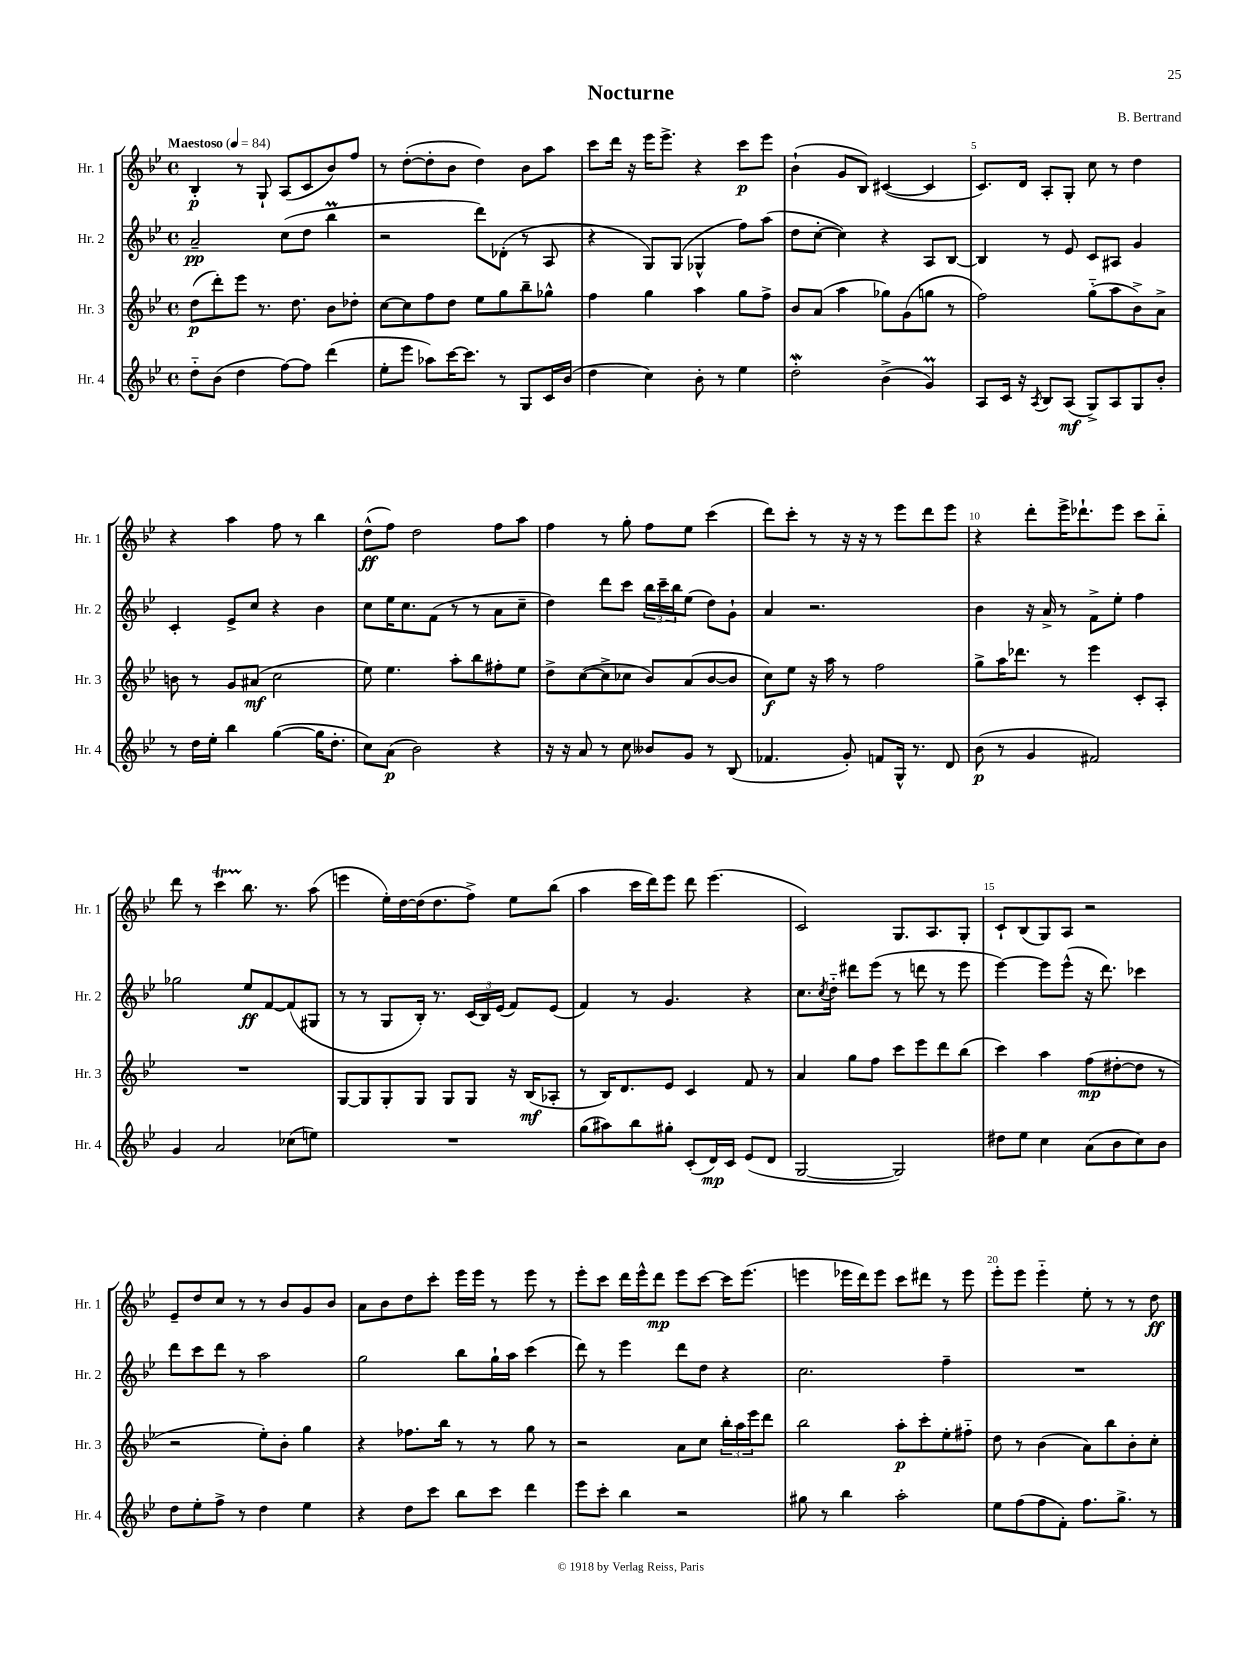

**kern	**dynam	**kern	**dynam	**kern	**dynam	**kern	**dynam
*part4	*part4	*part3	*part3	*part2	*part2	*part1	*part1
*staff4	*staff4	*staff3	*staff3	*staff2	*staff2	*staff1	*staff1
*I"Hr. 4	*	*I"Hr. 3	*	*I"Hr. 2	*	*I"Hr. 1	*
*I'Hr. 4	*	*I'Hr. 3	*	*I'Hr. 2	*	*I'Hr. 1	*
*clefG2	*	*clefG2	*	*clefG2	*	*clefG2	*
*k[b-e-]	*	*k[b-e-]	*	*k[b-e-]	*	*k[b-e-]	*
*M4/4	*	*M4/4	*	*M4/4	*	*M4/4	*
*met(c)	*	*met(c)	*	*met(c)	*	*met(c)	*
*MM84	*	*MM84	*	*MM84	*	*MM84	*
=1	=1	=1	=1	=1	=1	=1	=1
!	!	!	!	!	!	!LO:TX:a:B:t=Maestoso	!
8dd\L	.	(8dd\L	p	2a~/	pp	4B-'/	p
(8b-\J	.	8ddd'\)	.	.	.	.	.
4dd\	.	8eee-\J	.	.	.	8r	.
.	.	8.r	.	.	.	8G`/	.
[8ff\L)	.	.	.	(8cc\L	.	(8A/L	.
.	.	8.dd\	.	.	.	.	.
8ff\J]	.	.	.	8dd\J	.	8c/	.
(4ddd\	.	8b-\L	.	4bb-M\	.	8b-/)	.
.	.	8dd-X'\J	.	.	.	8ff/J	.
=2	=2	=2	=2	=2	=2	=2	=2
8ee-'\L	.	[8cc\L	.	2r	.	8r	.
8eee-\J	.	8cc\]	.	.	.	([8dd'\L	.
8aa-X\L)	.	8ff\	.	.	.	8dd'\]	.
[16ccc\K	.	8dd\J	.	.	.	8b-\J	.
8.ccc\J]	.	.	.	.	.	.	.
.	.	8ee-\L	.	8ddd\L)	.	4dd\)	.
8r	.	8gg\	.	(8d-X'\J	.	.	.
8G/L	.	8bb-~\	.	8r	.	8b-\L	.
16c/L	.	8gg-X^^\J	.	8A/	.	8aa\J	.
(16b-/JJ	.	.	.	.	.	.	.
=3	=3	=3	=3	=3	=3	=3	=3
4dd\	.	4ff\	.	4r	.	8ccc\L	.
.	.	.	.	.	.	16ddd\Jk	.
.	.	.	.	.	.	16r	.
4cc\)	.	4gg\	.	8G/L)	.	16eee-\KL	.
.	.	.	.	.	.	8.eee-^\J	.
.	.	.	.	(8G/J	.	.	.
8b-'\	.	4aa\	.	4G-X^^/	.	4r	.
8r	.	.	.	.	.	.	.
4ee-\	.	8gg\L	.	8ff\L)	.	8ccc\L	p
.	.	8ff^\J	.	(8aa\J	.	8eee-\J	.
=4	=4	=4	=4	=4	=4	=4	=4
2ddW'\	.	8b-/L	.	8dd\L	.	(4b-`\	.
.	.	(8a/J	.	[8cc'\J	.	.	.
.	.	4aa\	.	4cc\])	.	8g/L	.
.	.	.	.	.	.	8B-/J)	.
(4b-^\	.	8gg-X\L)	.	4r	.	([4c#X/	.
.	.	(8g\	.	.	.	.	.
4gM/)	.	8ggn\J	.	8A/L	.	4c#/]	.
.	.	8r	.	[8B-/J	.	.	.
=5	=5	=5	=5	=5	=5	=5	=5
8A/L	.	2ff\)	.	4B-/]	.	8.c/L)	.
16c/Jk	.	.	.	.	.	.	.
16r	.	.	.	.	.	16d/Jk	.
8qA/	.	.	.	.	.	.	.
8B-/L	.	.	.	8r	.	8A'/L	.
(8A/J	mf	.	.	8e-/	.	8G'/J	.
8G^/L)	.	(8gg\L	.	8c/L	.	8cc\	.
8A/	.	8aa\	.	8A#X/J	.	8r	.
8G/	.	8b-^\)	.	4g/	.	4dd\	.
8b-'/J	.	8a^\J	.	.	.	.	.
!!LO:LB:g=z
=6	=6	=6	=6	=6	=6	=6	=6
8r	.	8bn\	.	4c'/	.	4r	.
16dd\LL	.	8r	.	.	.	.	.
16ee-'\JJ	.	.	.	.	.	.	.
4bb-\	.	8g/L	.	8e-^/L	.	4aa\	.
.	.	(8a#X/J	mf	8cc/J	.	.	.
([4gg\	.	2cc\	.	4r	.	8ff\	.
.	.	.	.	.	.	8r	.
16gg\KL]	.	.	.	4b-\	.	4bb-\	.
8.dd'\J	.	.	.	.	.	.	.
=7	=7	=7	=7	=7	=7	=7	=7
8cc\L)	.	8ee-\)	.	8cc\L	.	(8dd^^\L	ff
(8a\J	p	4.ee-\	.	16ee-\K	.	8ff\J)	.
.	.	.	.	8.cc\	.	.	.
2b-\)	.	.	.	.	.	2dd\	.
.	.	.	.	(8f\J	.	.	.
.	.	8aa'\L	.	8r	.	.	.
.	.	8bb-\	.	8r	.	.	.
4r	.	8ff#X'\	.	8a\L	.	8ff\L	.
.	.	8ee-\J	.	8cc~\J	.	8aa\J	.
=8	=8	=8	=8	=8	=8	=8	=8
16r	.	8dd^\L	.	4dd\)	.	4ff\	.
16r	.	.	.	.	.	.	.
8a/	.	([8cc\	.	.	.	.	.
8r	.	8cc^\]	.	8ddd\L	.	8r	.
8cc\	.	8cc-X\J	.	8ccc\J	.	8gg'\	.
8b--X/L	.	8b-/L)	.	24bb-\LL	.	8ff\L	.
.	.	.	.	24ccc~\	.	.	.
.	.	.	.	24bb-\J	.	.	.
8g/J	.	(8a/	.	(8ee-\J	.	8ee-\J	.
8r	.	[8b-/	.	8dd\L)	.	(4ccc\	.
(8B-/	.	8b-/J]	.	8g`\J	.	.	.
=9	=9	=9	=9	=9	=9	=9	=9
4.f-X/	.	8cc\L)	f	4a/	.	8ddd\L)	.
.	.	8ee-\J	.	.	.	8ccc'\J	.
.	.	16r	.	2.r	.	8r	.
.	.	16aa\	.	.	.	.	.
8g'/)	.	8r	.	.	.	16r	.
.	.	.	.	.	.	16r	.
8fn/L	.	2ff\	.	.	.	8r	.
16G^^/Jk	.	.	.	.	.	8eee-\L	.
8.r	.	.	.	.	.	.	.
.	.	.	.	.	.	8ddd\	.
8d/	.	.	.	.	.	8eee-\J	.
=10	=10	=10	=10	=10	=10	=10	=10
(8b-\	p	8gg^\L	.	4b-\	.	4r	.
8r	.	16aa\K	.	.	.	.	.
.	.	8.ddd-X\J	.	.	.	.	.
4g/	.	.	.	16r	.	8ddd'\L	.
.	.	.	.	16a^/	.	.	.
.	.	8r	.	8r	.	16eee-^\K	.
.	.	.	.	.	.	8.ddd-X`\	.
2f#X/)	.	4eee-\	.	8f^\L	.	.	.
.	.	.	.	8ee-'\J	.	8eee-\J	.
.	.	8c'/L	.	4ff\	.	8ccc\L	.
.	.	8A'/J	.	.	.	8bb-\J	.
!!LO:LB:g=z
=11	=11	=11	=11	=11	=11	=11	=11
4g/	.	1r	.	2gg-X\	.	8ddd\	.
.	.	.	.	.	.	8r	.
2a/	.	.	.	.	.	4cccT\	.
.	.	.	.	8ee-/L	ff	8.bb-\	.
.	.	.	.	[8f/	.	.	.
.	.	.	.	.	.	8.r	.
(8cc-X\L	.	.	.	(8f/]	.	.	.
8een\J)	.	.	.	8G#X/J	.	(8aa\	.
=12	=12	=12	=12	=12	=12	=12	=12
1r	.	[8G/L	.	8r	.	4eeen\	.
.	.	8G/]	.	8r	.	.	.
.	.	8G'/	.	8G/L	.	16ee-'\LL)	.
.	.	.	.	.	.	[16dd\	.
.	.	8G/J	.	16B-'/Jk)	.	(16dd\J]	.
.	.	.	.	8.r	.	8.dd\	.
.	.	8G/L	.	.	.	.	.
.	.	8G/J	.	(24c/LL	.	8ff^\J)	.
.	.	.	.	24B-/)	.	.	.
.	.	.	.	(24e-/JJ	.	.	.
.	.	16r	.	8f/L)	.	8ee-\L	.
.	.	(16B-/KL	mf	.	.	.	.
.	.	8A-X'/J	.	(8e-/J	.	(8bb-\J	.
=13	=13	=13	=13	=13	=13	=13	=13
(8gg\L	.	8r	.	4f/)	.	4aa\	.
8aa#X\)	.	16B-/KL)	.	.	.	.	.
.	.	8.d/	.	.	.	.	.
8bb-\	.	.	.	8r	.	16ccc\LL	.
.	.	.	.	.	.	16ddd\J)	.
8gg#X'\J	.	8e-/J	.	4.g/	.	8eee-\J	.
(8c'/L	.	4c/	.	.	.	8ddd\	.
16d/L)	mp	.	.	.	.	(4.eee-\	.
16c/JJ	.	.	.	.	.	.	.
(8e-/L	.	8f/	.	4r	.	.	.
8d/J	.	8r	.	.	.	.	.
=14	=14	=14	=14	=14	=14	=14	=14
[2G/	.	4a/	.	8.cc\L	.	2c/)	.
.	.	.	.	8qcc/	.	.	.
.	.	.	.	16dd\Jk	.	.	.
.	.	8gg\L	.	8ddd#X\L	.	.	.
.	.	8ff\J	.	(8eee-\J	.	.	.
2G/])	.	8ccc\L	.	8r	.	8.G/L	.
.	.	8eee-\	.	8dddn\	.	.	.
.	.	.	.	.	.	8.A/	.
.	.	8ddd\	.	8r	.	.	.
.	.	(8bb-\J	.	8eee-\	.	8G'/J	.
=15	=15	=15	=15	=15	=15	=15	=15
8dd#X\L	.	4ccc\)	.	[4eee-\)	.	8c`/L	.
8ee-\J	.	.	.	.	.	(8B-/	.
4cc\	.	4aa\	.	8eee-\L]	.	8G/)	.
.	.	.	.	(8eee-^^\J	.	8A/J	.
(8a\L	.	(8ff\L	mp	16r	.	2r	.
.	.	.	.	8.ddd\)	.	.	.
8b-\	.	[8dd#X'\	.	.	.	.	.
8cc\)	.	8dd#\J]	.	4ccc-X\	.	.	.
8b-\J	.	8r	.	.	.	.	.
!!LO:LB:g=z
=16	=16	=16	=16	=16	=16	=16	=16
8dd\L	.	2r	.	8ddd\L	.	8e-~/L	.
8ee-'\	.	.	.	8ccc\	.	8dd/	.
8ff^\J	.	.	.	8ddd\J	.	8cc/J	.
8r	.	.	.	8r	.	8r	.
4dd\	.	8ee-'\L)	.	2aa\	.	8r	.
.	.	8b-'\J	.	.	.	8b-/L	.
4ee-\	.	4gg\	.	.	.	8g/	.
.	.	.	.	.	.	8b-/J	.
=17	=17	=17	=17	=17	=17	=17	=17
4r	.	4r	.	2gg\	.	8a\L	.
.	.	.	.	.	.	8b-\	.
8dd\L	.	8.ff-X\L	.	.	.	8dd\	.
8ccc\J	.	.	.	.	.	8ccc'\J	.
.	.	16bb-\Jk	.	.	.	.	.
8bb-\L	.	8r	.	8bb-\L	.	16eee-\LL	.
.	.	.	.	.	.	16eee-\JJ	.
8ccc\J	.	8r	.	16gg`\L	.	8r	.
.	.	.	.	16aa\JJ	.	.	.
4ddd\	.	8gg\	.	(4ccc\	.	8eee-\	.
.	.	8r	.	.	.	8r	.
=18	=18	=18	=18	=18	=18	=18	=18
8eee-\L	.	2r	.	8ddd\)	.	8eee-'\L	.
8ccc'\J	.	.	.	8r	.	8ccc\J	.
4bb-\	.	.	.	4eee-\	.	16ddd\LL	.
.	.	.	.	.	.	16eee-^^\J	.
.	.	.	.	.	.	8ddd\J	mp
2r	.	8a\L	.	8ddd\L	.	8eee-\L	.
.	.	8cc\J	.	8dd\J	.	[8ccc\J	.
.	.	24bb-'\LL	.	4r	.	16ccc\KL]	.
.	.	24aa\	.	.	.	.	.
.	.	.	.	.	.	(8.eee-\J	.
.	.	24eee-\J	.	.	.	.	.
.	.	8ddd\J	.	.	.	.	.
=19	=19	=19	=19	=19	=19	=19	=19
8gg#X\	.	2bb-\	.	2.cc\	.	4eeen\	.
8r	.	.	.	.	.	.	.
4bb-\	.	.	.	.	.	16eee-X\LL	.
.	.	.	.	.	.	16ddd\J)	.
.	.	.	.	.	.	8eee-\J	.
2aa'\	.	8aa'\L	p	.	.	8ccc\L	.
.	.	8ccc'\	.	.	.	8ddd#X\J	.
.	.	8ee-'\	.	4ff~\	.	8r	.
.	.	8ff#X\J	.	.	.	8eee-\	.
=20	=20	=20	=20	=20	=20	=20	=20
8ee-\L	.	8dd\	.	1r	.	8eee-'\L	.
(8ff\	.	8r	.	.	.	8eee-\J	.
8ff\	.	(4b-\	.	.	.	4eee-\	.
8f'\J)	.	.	.	.	.	.	.
8.ff\L	.	8a\L)	.	.	.	8ee-'\	.
.	.	8bb-\	.	.	.	8r	.
8.gg^\J	.	.	.	.	.	.	.
.	.	8b-'\	.	.	.	8r	.
8r	.	8cc'\J	.	.	.	8dd\	ff
==	==	==	==	==	==	==	==
*-	*-	*-	*-	*-	*-	*-	*-
